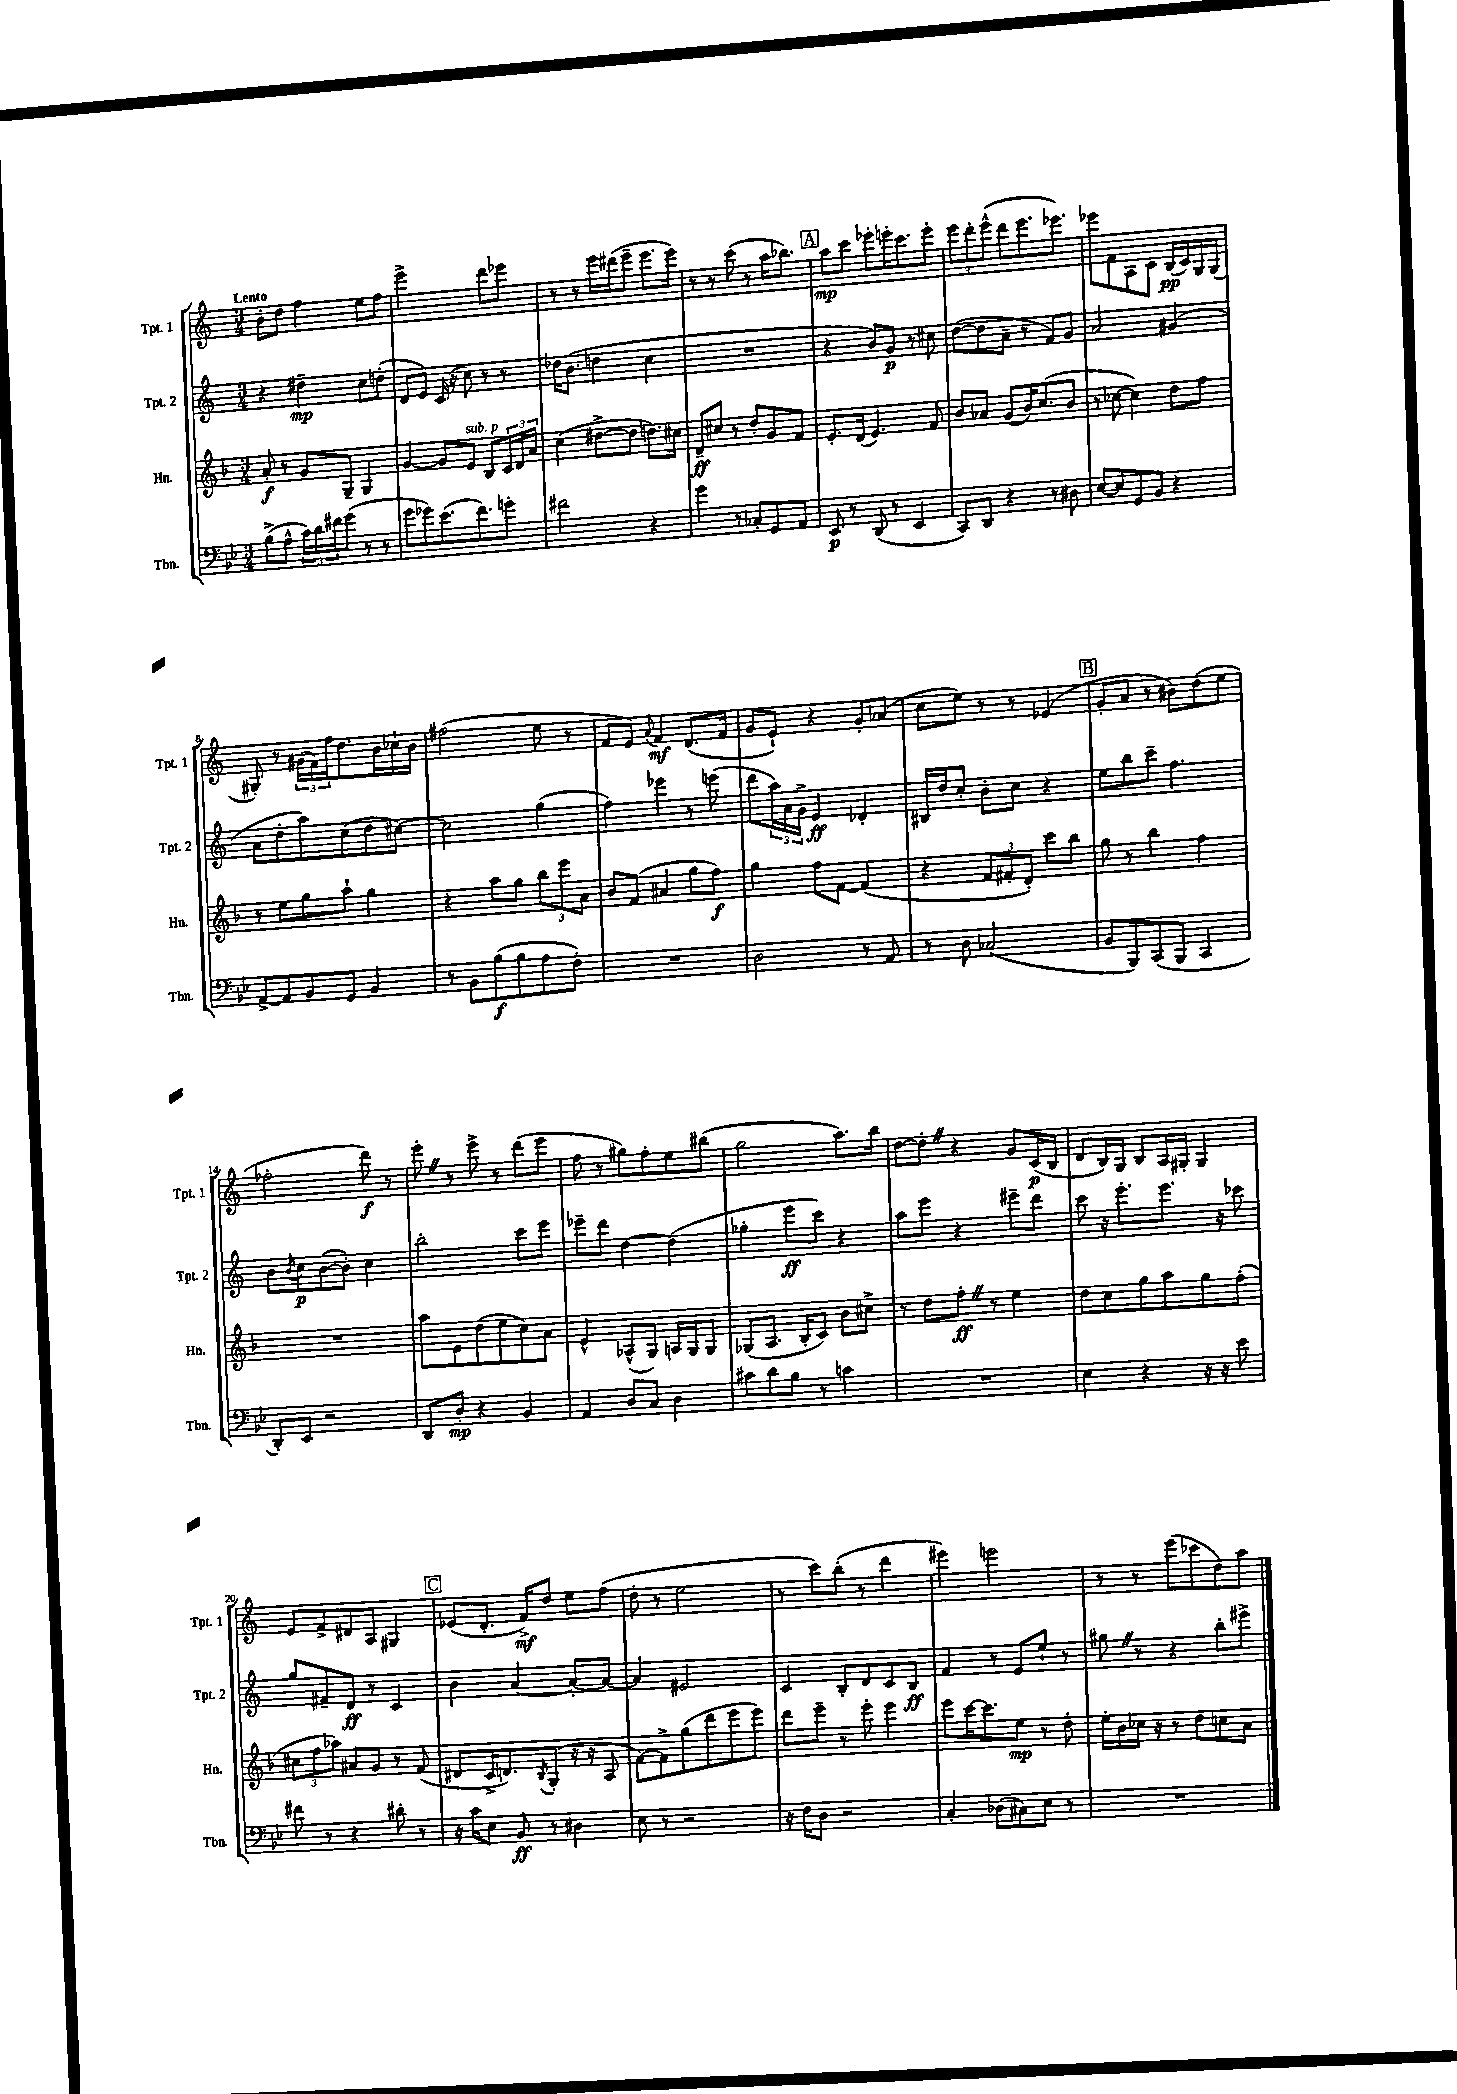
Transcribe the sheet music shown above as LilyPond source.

<<
\new StaffGroup <<
\new Staff = "s0" \with { instrumentName = "Tpt. 1" shortInstrumentName = "Tpt. 1" } {
    \clef treble \key c \major \numericTimeSignature \time 3/4 \tempo "Lento"
    b'8-. d''8 f''4 e''8 f''8 |
    e'''2-> d'''8 ees'''8 |
    r8 r8 e'''16 dis'''16( e'''8-- e'''8. e'''16) |
    r8 r8 c'''8( r8 a''16 bes''8.) |
    \mark \markup { \box "A" } a''8\mp c'''8 ees'''8-. e'''16-. c'''8. e'''8-. |
    \tuplet 3/2 { e'''8 d'''8-. e'''8-^( } d'''8 e'''8. ees'''8.) |
    ees'''8 f'8 a8 c'8 b16\pp( c'16) g16 g16( |
    gis8-.) r8 \tuplet 3/2 { gis'16( f'16) f''16 } d''8. b'16 ces''16-! b'16 |
    fis''2( e''8 r8 |
    f'8 e'8) \appoggiatura { a'8 } f'4\mf d'8.( f'16 |
    g'8 e'8-!) r4 g'8-. aes'8( |
    c''8 e''8) r8 r8 ees'4( |
    \mark \markup { \box "B" } g'8-. a'8 r8 bis'8) d''8( e''8 |
    fes''2-. d'''8\f) r8 |
    e'''8-. \once \override BreathingSign.text = \markup { \musicglyph "scripts.caesura.straight" } \breathe r8 e'''8-> r8 d'''8( e'''8 |
    f''8 r8 gis''8) f''8-. e''8 bis''8( |
    g''2 a''8.) b''16 |
    d''8~ d''8-. \once \override BreathingSign.text = \markup { \musicglyph "scripts.caesura.straight" } \breathe r4 g'8 c'16\p( b16 |
    d'8 b16) g16 b8 a16 gis16-. gis4 |
    e'8 f'8-> dis'8 a8 gis4 |
    \mark \markup { \box "C" } ees'8( d'8.-. f'16->\mf) d''8 e''8 f''8( |
    d''8-. r8 e''2 |
    r8 c'''8) b''8-.( r8 d'''4 |
    eis'''4) e'''2 |
    r8 r8 e'''8( ces'''8 d''8) a''8 \bar "|." |
}
\new Staff = "s1" \with { instrumentName = "Tpt. 2" shortInstrumentName = "Tpt. 2" } {
    \clef treble \key c \major \numericTimeSignature \time 3/4
    r4 dis''4--\mp c''8 d''8-.( |
    d'8 e'8) c'16( r16 c''8) r8 r8 |
    des''16 b'8.( d''4 c''4 |
    R2. |
    \mark \markup { \box "A" } r4 b'8) g'8\p r8 cis''8 |
    d''8~( d''8 a'8-- r8 f'8) g'8 |
    a'2 gis'4( |
    a'8 d''8-. a''8) c''8( d''8 cis''8~) |
    cis''2 g''4( |
    f''4) ees'''4 r8 e'''8( |
    d'''8 \tuplet 3/2 { a''16) a'16 g'16-> } e'4\ff des'4-. |
    bis16 d''16 c''8-. b'8-. c''8 r4 |
    \mark \markup { \box "B" } e''8 b''8 c'''8-- f''4. |
    b'8 \acciaccatura { b'8 } c''8\p b'8~( b'8-.) c''4 |
    b''2-. c'''8 e'''8 |
    ees'''8-- d'''8 d''4~ d''4( |
    ges''4-. e'''8\ff c'''8) r4 |
    a''8 e'''8 r4 eis'''8-- d'''8 |
    c'''8 r16 e'''8.-. e'''8. r16 ces'''8 |
    g''8 fis'8-- d'8\ff r8 c'4 |
    \mark \markup { \box "C" } b'4 a'4~ a'8~-. a'8~ |
    a'4 eis'2 |
    c'4 b8-. d'8 c'8 b8\ff |
    f'4 r8 e'8 e''8-! r8 |
    gis''8 \once \override BreathingSign.text = \markup { \musicglyph "scripts.caesura.straight" } \breathe r8 r4 b''8-. eis'''8-> \bar "|." |
}
\new Staff = "s2" \with { instrumentName = "Hn." shortInstrumentName = "Hn." } {
    \clef treble \key f \major \numericTimeSignature \time 3/4
    a'8-.\f r8 g'8 g8-- g4 |
    g'4~ g'8 e'8^\markup { \italic "sub. p" } bes8 \tuplet 3/2 { c'16 d'16 a'16 } |
    c''4( dis''8~-> dis''8 d''8.) cis''16 |
    d'8--\ff cis''8 r8 d''8-. g'8 f'8 |
    \mark \markup { \box "A" } e'8.-. d'16( e'4.) f'8 |
    bes'8 aes'8 g'8( bes'16) c''8.( bes'8 |
    r8 ces''8~ ces''4) d''8 f''8 |
    r8 e''8 g''8 a''8-! g''4 |
    r4 a''8 g''8 \tuplet 3/2 { bes''8 e'''8 a'8 } |
    bes'8 f'8( ais'4 g''8 f''8\f) |
    g''4 f''8 f'8~ f'4( |
    r4 \tuplet 3/2 { f'8 fis'8-. d'8-.) } c'''8 bes''8 |
    \mark \markup { \box "B" } g''8 r8 bes''4 f''4 |
    R2. |
    a''8 e'8 d''8( e''8 c''8) a'8 |
    e'4-^ aes8-^( g8) a16 g16 g8 |
    ges8( a8. bes16-. c'8) bes'8 cis''8-> |
    r8 d''8 f''8-.\ff \once \override BreathingSign.text = \markup { \musicglyph "scripts.caesura.straight" } \breathe r8 e''4 |
    d''8 c''8 g''8 a''8 g''8 f''8-.( |
    \tuplet 3/2 { cis''8 f''8 aes''8) } ais'8 g'8 r8 f'8( |
    \mark \markup { \box "C" } dis'8 c'16-> d'8.) \acciaccatura { bes8 } g8-.( r16 r16 a8 |
    f'8~) f'8-> g''8( d'''8 e'''8 e'''8) |
    d'''8 e'''8-- r8 e'''8-. e'''4 |
    e'''8 c'''16~ c'''8. e''8\mp r8 d''8-. |
    e''16-. bes'16 ces''16 r16 r8 d''8 c''8 a'8 \bar "|." |
}
\new Staff = "s3" \with { instrumentName = "Tbn." shortInstrumentName = "Tbn." } {
    \clef bass \key bes \major \numericTimeSignature \time 3/4
    bes8->( a8-^ \tuplet 3/2 { c'16) d'16 fis'16 } g'8( r8 r8 |
    g'8 ges'8) ees'8.( f'8.) g'8-. |
    fis'2 r4 |
    g'4 r8 ces8-. g,8 a,8 |
    \mark \markup { \box "A" } ees,8\p r8 d,8( r8 ees,4 |
    c,8) d,8 r4 r8 dis8 |
    ees8~ ees8 g,8 bes,8 r4 |
    a,8~-> a,8 bes,8 g,8 bes,4 |
    r8 bes,8 bes8\f( bes8 a8 f8-.) |
    R2. |
    d2 r8 a,8 |
    r8 d8 ces2( |
    \mark \markup { \box "B" } bes,8 bes,,8) c,8( bes,,8 c,4 |
    d,8-.) ees,8 r2 |
    d,8 d8-.\mp r4 bes,4 |
    a,4 d8 c8 d4 |
    cis'8 d'8 bes8 r8 c'4 |
    R2. |
    ees4 r4 r16 r16 ees'8 |
    fis'8 r8 r4 dis'8-. r8 |
    \mark \markup { \box "C" } r16 c'16 ees8 bes,8\ff r8 dis4 |
    ees8 r8 r2 |
    r16 f16 d8 r2 |
    c4-. des8( cis8) ees8 r8 |
    R2. \bar "|." |
}
>>
>>
